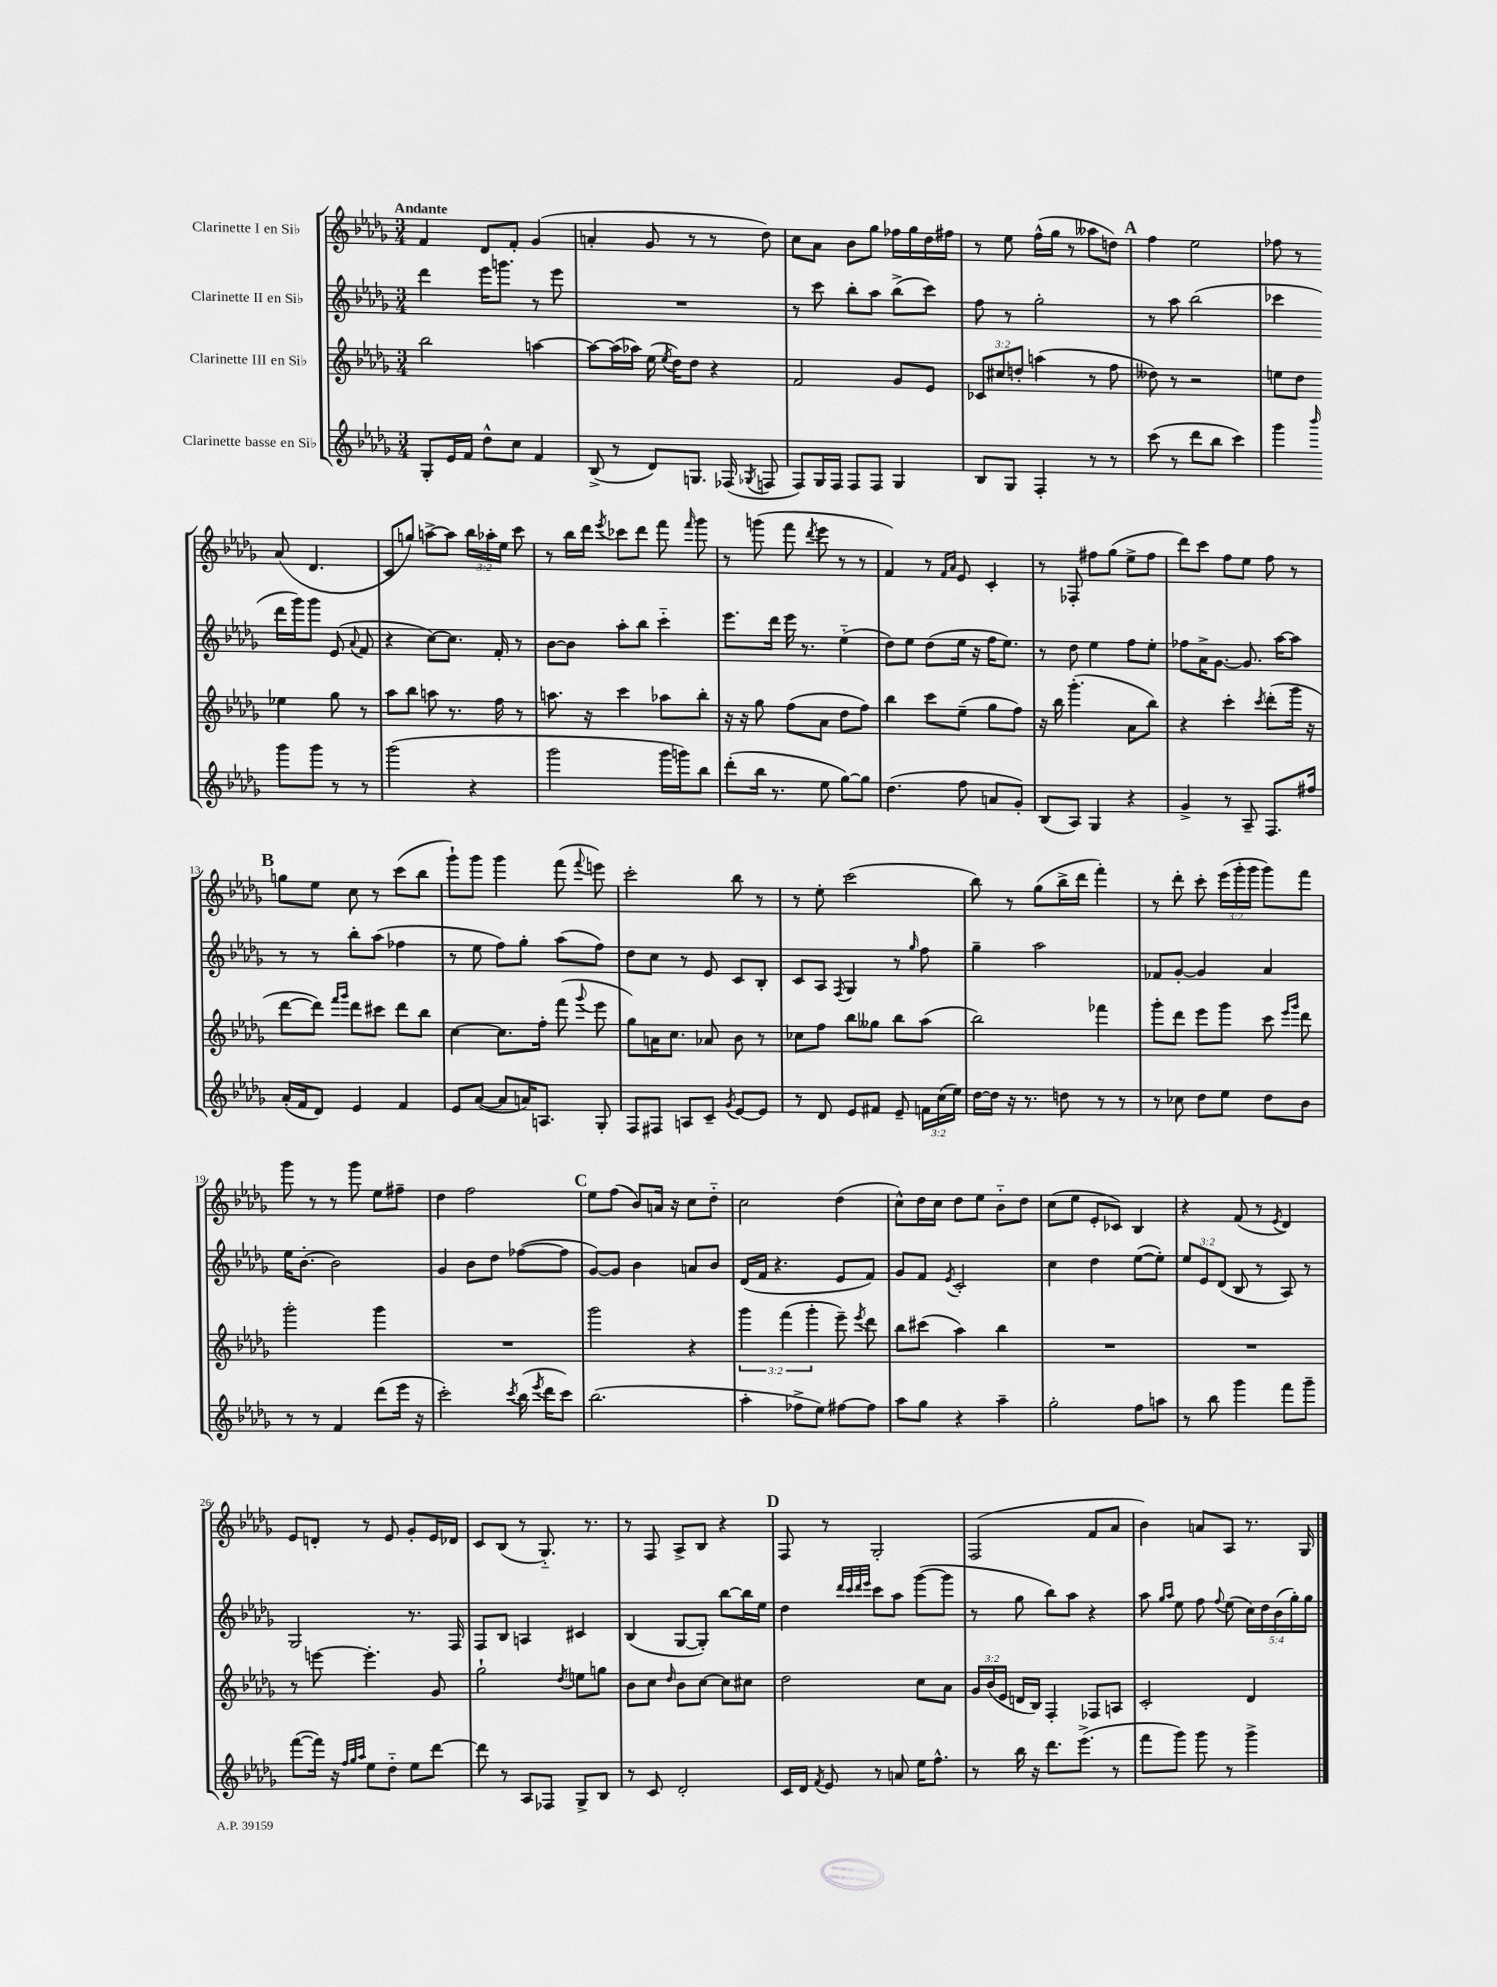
<<
\new StaffGroup <<
\new Staff = "s0" \with { instrumentName = "Clarinette I en Sib" } {
    \clef treble \key des \major \numericTimeSignature \time 3/4 \override Staff.TupletNumber.text = #tuplet-number::calc-fraction-text \tempo "Andante"
    \autoBeamOff f'4 des'8[ f'8]-. ges'4( |
    a'4-. ges'8 r8 r8 des''8) |
    c''8[ aes'8] bes'8[ ges''8] fes''16[ ges''16 des''16 fis''16] |
    r8 ees''8 f''16[-^( ges''16] r8 aeses''8[ d''8]) |
    \mark \markup { \bold "A" } f''4 ees''2 |
    fes''8 r8 aes'8( des'4. |
    c'8[ g''8]) a''8[~-> a''8] \tuplet 3/2 { bes''16[ aes''16-. ees''16] } c'''8 |
    r8 bes''16[ des'''16] \acciaccatura { ees'''8 } ces'''8[ des'''8] f'''8 \grace { f'''16 } ges'''8 |
    r8 g'''8( f'''8 \acciaccatura { des'''8 } ees'''8 r8 r8 |
    f'4) r8 \grace { f'16[ aes'16] } ees'8 c'4-. |
    r8 fes8-. fis''8[ ges''8]( ees''8[-> fis''8] |
    des'''8[) c'''8] f''8[ ees''8] f''8 r8 |
    \mark \markup { \bold "B" } g''8[ ees''8] c''8 r8 c'''8[( bes''8] |
    ges'''8[-!) ges'''8] ges'''4 f'''8( \appoggiatura { f'''8 } e'''8) |
    c'''2-. bes''8 r8 |
    r8 ees''8-. c'''2( |
    bes''8) r8 ges''8[( bes''16-> des'''16] f'''4-.) |
    r8 des'''8-. c'''8-. \tuplet 3/2 { ees'''16[( ges'''16-. ges'''16] } ges'''8[) f'''8] |
    ges'''8 r8 r8 ges'''8 ees''8[ fis''8]-- |
    des''4 f''2 |
    \mark \markup { \bold "C" } ees''8[ f''8]( bes'8[) a'16] r16 c''8[ des''8]-_ |
    c''2 des''4( |
    c''8[-^) des''16 c''16] des''8[ ees''8] bes'8[-_ des''8] |
    c''8[( ees''8] ees'8[-. ces'8]) bes4 |
    r4 f'8( r8 \acciaccatura { ees'8 } des'4) |
    ees'8[ d'8]-. r8 ees'8 ges'8[-. ees'16 des'16] |
    c'8[ bes8]( r8 ges8.-_) r8. |
    r8 f8 aes8[-> bes8] r4 |
    \mark \markup { \bold "D" } f8 r8 ges2-. |
    f2( f'8[ aes'8] |
    bes'4) a'8[ aes8] r8. ges16 \bar "|." |
}
\new Staff = "s1" \with { instrumentName = "Clarinette II en Sib" } {
    \clef treble \key des \major \numericTimeSignature \time 3/4 \override Staff.TupletNumber.text = #tuplet-number::calc-fraction-text
    \autoBeamOff des'''4 ees'''16[ g'''8.] r8 ees'''8 |
    R2. |
    r8 c'''8 bes''8[-. aes''8] bes''8[->( c'''8]) |
    f''8 r8 ges''2-. |
    \mark \markup { \bold "A" } r8 aes''8 bes''2( |
    ces'''4 des'''16[ ges'''16) ges'''8] ees'8( \appoggiatura { aes'8 } f'8 |
    r4 c''8[~) c''8.] f'16-. r8 |
    bes'8[~ bes'8] aes''8[-. bes''8] c'''4-_ |
    ees'''8.[ des'''16] ees'''16 r8. ees''4-_( |
    des''8[) ees''8] des''8[( ees''16] r16 f''16[ ees''8.]) |
    r8 des''8 ees''4 f''8[ ees''8]-. |
    fes''8[ aes'16-> ges'8.]~ ges'8. aes''16[~ aes''8] |
    \mark \markup { \bold "B" } r8 r8 bes''8[-. aes''8]( fes''4 |
    r8 ees''8 f''8[) ges''8]-. aes''8[( f''8]) |
    des''8[ c''8] r8 ees'8 c'8[ bes8]-. |
    c'8[ aes8] \acciaccatura { f8 } ges4 r8 \grace { ges''16 } f''8 |
    ges''4-- aes''2 |
    fes'8[ ges'8]~-. ges'4 aes'4 |
    ees''16[ bes'8.]~-. bes'2 |
    ges'4 bes'8[ des''8] fes''8[~( fes''8] |
    \mark \markup { \bold "C" } ges'8[~) ges'8] bes'4 a'8[ bes'8] |
    des'16[( f'16] r4. ees'8[ f'8]) |
    ges'8[ f'8] \acciaccatura { ees'8 } c'2-. |
    c''4 des''4 ees''8[~( ees''8]-.) |
    \tuplet 3/2 { ees''8[ ees'8 des'8]( } bes8 r8 aes8) r8 |
    ges2 r8. f16 |
    f8[ bes8] a4 cis'4 |
    bes4( ges8[~ ges8]-.) bes''8[~ bes''16 ees''16] |
    \mark \markup { \bold "D" } des''4 \grace { des'''32[ c'''32 des'''32 ees'''32] } c'''8[ aes''8] ges'''8[~( ges'''8] |
    r8 ges''8 bes''8[) aes''8] r4 |
    aes''8 \grace { ges''16[ aes''16] } ees''8 f''8 \appoggiatura { f''8 } ees''8( \tuplet 5/4 { c''16[) des''16 bes'16( ges''16-.) ges''16] } \bar "|." |
}
\new Staff = "s2" \with { instrumentName = "Clarinette III en Sib" } {
    \clef treble \key des \major \numericTimeSignature \time 3/4 \override Staff.TupletNumber.text = #tuplet-number::calc-fraction-text
    \autoBeamOff bes''2 a''4~ |
    a''8[~ a''16( aes''16]) ees''16( \acciaccatura { ees''8 } des''16[) des''8] r4 |
    f'2 ges'8[ ees'8] |
    \tuplet 3/2 { ces'8[ cis''8 d''8]-. } a''4( r8 f''8 |
    \mark \markup { \bold "A" } deses''8) r8 r2 |
    e''8[ des''8] ees''4 ges''8 r8 |
    aes''8[ bes''8] a''8 r8. f''16 r8 |
    a''8. r16 c'''4 aes''8[ bes''8]-. |
    r16 r16 ges''8 f''8[( aes'8] des''8[ f''8]) |
    bes''4 c'''8[ ees''8]--( ges''8[ f''8]) |
    r16 bes''16 ges'''4.-.( aes'8[ bes''8]) |
    r4 c'''4-. \acciaccatura { c'''8 } des'''8[-.( ges'''16] r16 |
    \mark \markup { \bold "B" } des'''8[~ des'''8]) \grace { f'''16[ ges'''16] } des'''8[ cis'''8] des'''8[ bes''8] |
    c''4~ c''8.[ f''16]-. f'''8( \appoggiatura { ges'''8 } ees'''8 |
    ges''8[) a'16 c''8.] aes'8 bes'8 r8 |
    ces''8[ f''8] bes''8[ geses''8] bes''8[ aes''8]( |
    bes''2) fes'''4 |
    ges'''8[-. des'''8] ees'''8[ ges'''8] c'''8 \grace { ees'''16[ ges'''16] } des'''8 |
    ges'''2-. ges'''4 |
    R2. |
    \mark \markup { \bold "C" } ges'''2 r4 |
    \tuplet 3/2 { ges'''4 f'''4( ges'''4-. } ees'''8--) \acciaccatura { ees'''8 } des'''8 |
    bes''8[ cis'''8]( aes''4) bes''4 |
    R2. |
    R2. |
    r8 e'''8~ e'''4.-. ges'8 |
    ges''2-! \acciaccatura { des''8 } e''8[ g''8] |
    bes'8[ c''8] \grace { des''16 } bes'8[ c''8]~ c''8[ cis''8] |
    \mark \markup { \bold "D" } des''2 c''8[ aes'8] |
    \tuplet 3/2 { ges'16[ bes'16( ees'16] } d'16[ bes16]) f4-. fes8[ a8] |
    c'2-. des'4 \bar "|." |
}
\new Staff = "s3" \with { instrumentName = "Clarinette basse en Sib" } {
    \clef treble \key des \major \numericTimeSignature \time 3/4 \override Staff.TupletNumber.text = #tuplet-number::calc-fraction-text
    \autoBeamOff ges8[-. ees'16 f'16] des''8[-^ c''8] f'4 |
    bes8->( r8 des'8[) g8.] fes16( \acciaccatura { ges8 } f8 |
    f8[) ges16 f16] f8[ f8] ges4 |
    bes8[ ges8] f4-. r8 r8 |
    \mark \markup { \bold "A" } c'''8( r8 des'''8[ bes''8] c'''4) |
    ges'''4 \grace { bes'''16 } ges'''8[ ges'''8] r8 r8 |
    ges'''2( r4 |
    ges'''2 ges'''16[ g'''16) bes''8] |
    des'''8[-.( bes''16] r8. ees''8 ges''8[~) ges''8] |
    des''4.( f''8 a'8[ ges'8]-.) |
    bes8[( aes8]) ges4 r4 |
    ges'4-> r8 aes8-- f8.[ fis''16] |
    \mark \markup { \bold "B" } aes'16[-.( f'16 des'8]) ees'4 f'4 |
    ees'8[ aes'8]~( aes'8[ a'16) a8.] ges8-. |
    f8[ fis8] a8[ c'8]-- \acciaccatura { ges'8 } ees'8[~ ees'8] |
    r8 des'8 ees'8[ fis'8] ees'8-- \tuplet 3/2 { f'16[ c''16( ees''16]) } |
    des''16[~ des''16] r16 r8. d''8 r8 r8 |
    r8 ces''8 des''8[ ees''8] des''8[ bes'8] |
    r8 r8 f'4 des'''8[( ees'''16] r16 |
    c'''2-.) \acciaccatura { c'''8 } bes''16( \acciaccatura { ees'''8 } des'''16[ c'''8]) |
    \mark \markup { \bold "C" } bes''2.( |
    aes''4-. fes''8[-> ees''8]) fis''8[~ fis''8] |
    aes''8[ ges''8] r4 aes''4-- |
    ges''2-. f''8[ a''8] |
    r8 bes''8 ges'''4 f'''8[ ges'''8]-- |
    f'''8[~( f'''16]) r16 \grace { f''32[ ges''32 aes''32] } ees''8[ des''8]-_ ees''8[ des'''8]~ |
    des'''8 r8 aes8[ fes8] ges8[-> bes8] |
    r8 c'8 des'2-. |
    \mark \markup { \bold "D" } c'16[ des'16] \acciaccatura { f'8 } ees'8 r8 a'8 ees''16[ f''8.]-^ |
    r8 bes''16 r16 des'''8.[ ees'''8.]->( r8 |
    f'''8[ ges'''8]) ges'''8 r8 ges'''4-> \bar "|." |
}
>>
>>
